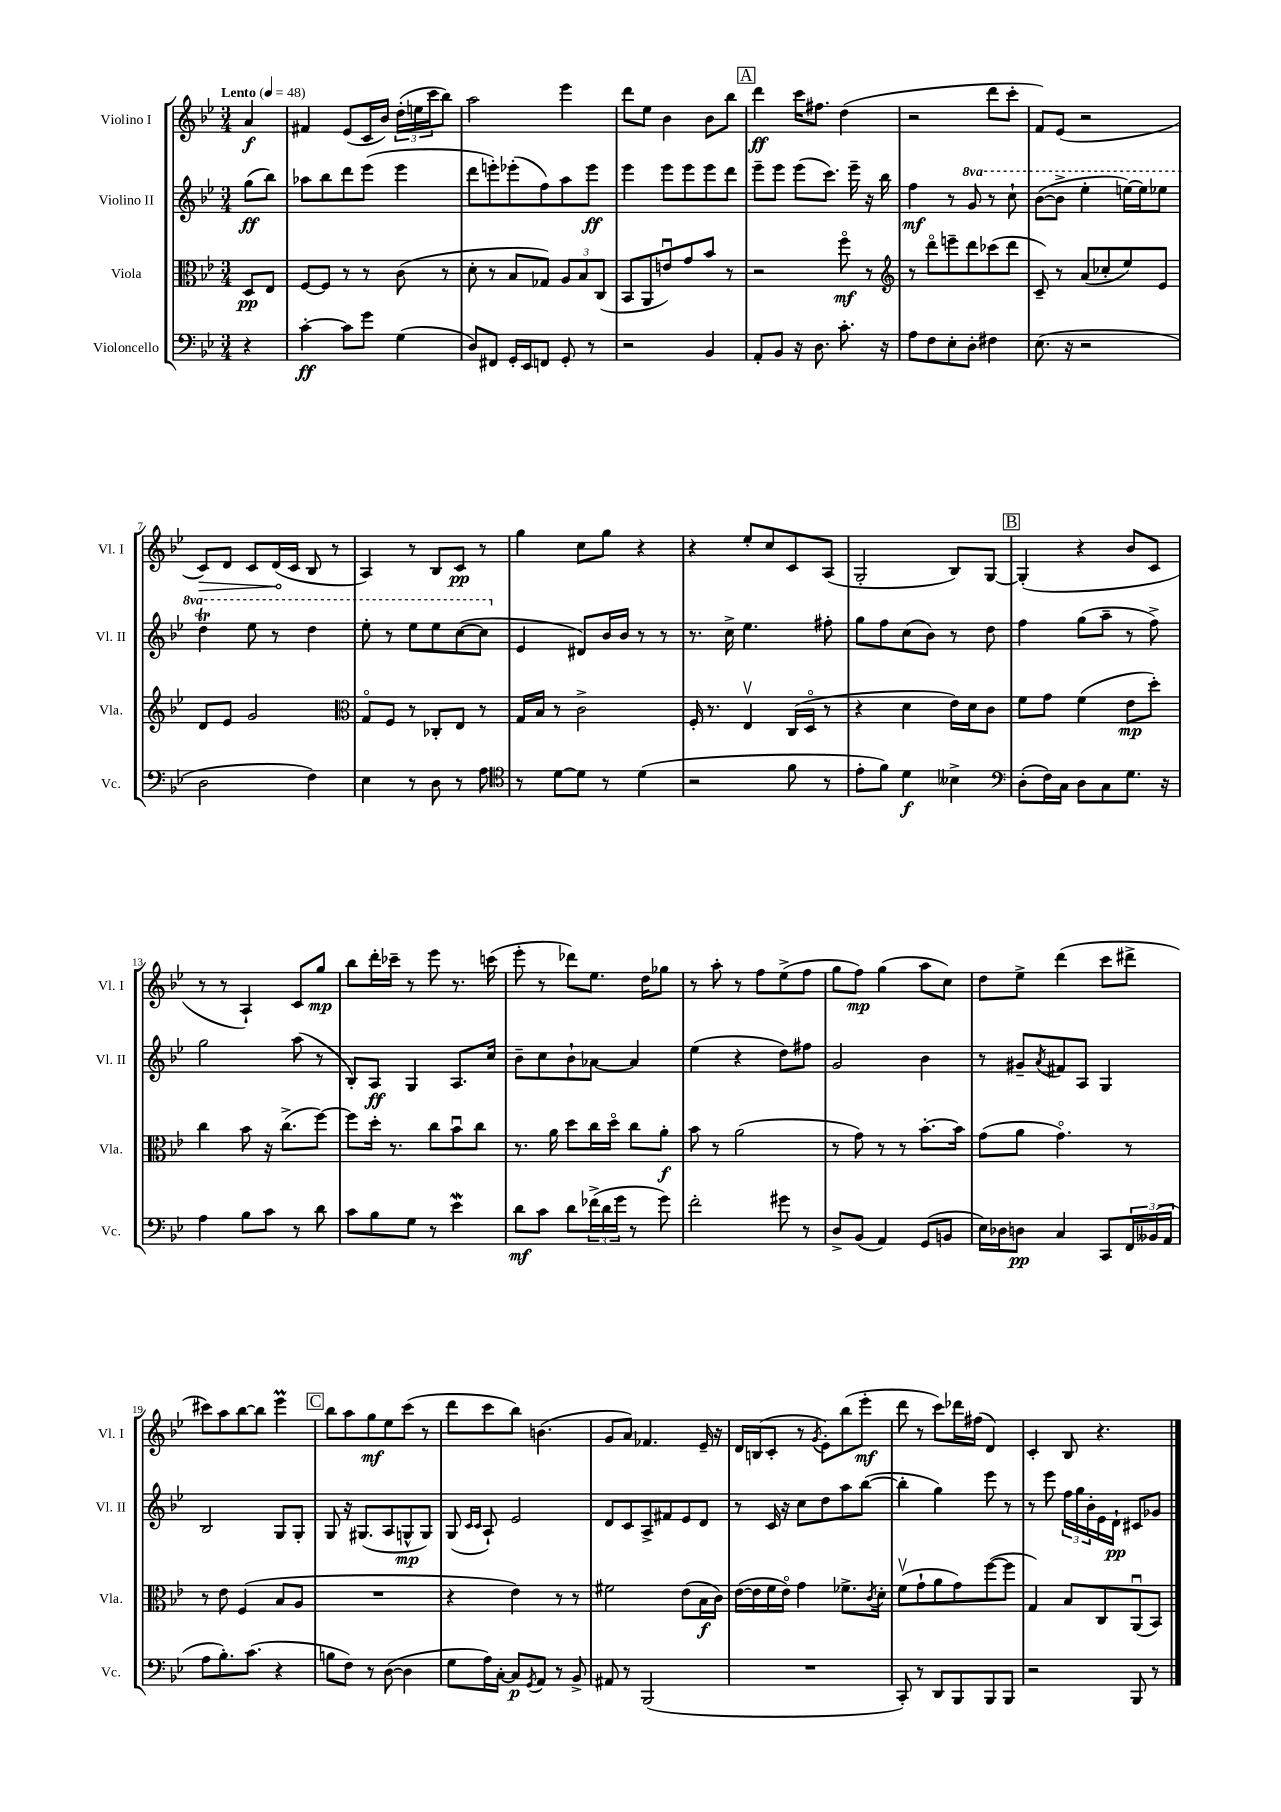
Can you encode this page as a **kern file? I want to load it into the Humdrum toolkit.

**kern	**kern	**kern	**kern
*staff4	*staff3	*staff2	*staff1
*clefF4	*clefC3	*clefG2	*clefG2
*k[b-e-]	*k[b-e-]	*k[b-e-]	*k[b-e-]
*M3/4	*M3/4	*M3/4	*M3/4
*MM48	*MM48	*MM48	*MM48
4r	8D/L	(8gg\L	4a/
.	8E-/J	8bb-\J)	.
=	=	=	=
[4c'\	[8F/L	8aa-\L	4f#/
.	8F/]J	8bb-\	.
8c\]L	8r	8ddd\	(8e-/L
8g\J	8r	(8eee-\J	16c/L
.	.	.	16b-/JJ)
(4G\	(8c\	4eee-\	(24dd'\LL
.	.	.	24ee\
.	.	.	24ccc\J
.	8r	.	8bb-\J)
=	=	=	=
8D/L)	8d'\	8ddd\L	2aa\
8FF#/J	8r	8eee'\)	.
16GG'/LL	8B-/L	(8eee-'\	.
16EE-/J	.	.	.
8FF/J	8G-/J)	8ff\)	.
8GG'/	12A/L	8aa\	4eee-\
.	12B-/	.	.
8r	.	8eee-\J	.
.	(12C/J	.	.
=	=	=	=
2r	8BB-/L	4eee-\	8ddd\L
.	8AA/	.	8ee-\J
.	8eu/)	8eee-\L	4b-\
.	8g/	8eee-\	.
4BB-/	8b-/J	8eee-\	8b-\L
.	8r	8ddd\J	8bb-\J
=	=	=	=
8AA'/L	2r	8eee-~\L	4ddd\
8BB-/J	.	8eee-\J	.
16r	.	(8eee-\L	16ccc\LK
8.D\	.	.	8.ff#\J
.	.	8.ccc\J)	.
8.c'\	8ffo\	.	(4dd\
.	.	16eee-~\	.
.	8r	16r	.
16r	.	16bb-\	.
=	=	=	=
*	*clefG2	*	*
8A\L	8r	4ff\	2r
8F\	8dddo\L	.	.
8E-'\	8eee~\	8r	.
8D'\J	8ddd\	8gg/	.
4F#\	(8ccc-\	8r	8ddd\L
.	8ddd\J	8ccc`\	8ccc'\J
=	=	=	=
(8.E-\	8c~/)	([8bb-\L	8f/L)
.	8r	8bb-^\]J	(8e-/J
16r	.	.	.
2r	(8a/L	4eee-'\	2r
.	8cc-'/	.	.
.	8ee-/)	[16eee\LL)	.
.	.	16eee\]J	.
.	8e-/J	8eee-\J	.
=	=	=	=
2D\	8d/L	4ddd\	8c/L)
.	8e-/J	.	8d/J
.	2g/	8eee-\	8c/L
.	.	8r	(16d/L
.	.	.	16c/JJ
4F\)	.	4ddd\	8B-/
.	.	.	8r
=	=	=	=
*	*clefC3	*	*
4E-\	8Go/L	8eee-'\	4A/)
.	8F/J	8r	.
8r	8r	8eee-\L	8r
8D\	8C-'/L	8eee-\	8B-/L
8r	8E-/J	([8ccc\	8c/J
8A\	8r	8ccc\]J	8r
=	=	=	=
*clefC4	*	*	*
8r	16G/LL	4e-/	4gg\
.	16B-/JJ	.	.
[8d\L	8r	.	.
8d\]J	2c^\	8d#/L)	8cc\L
8r	.	16b-/L	8gg\J
.	.	16b-/JJ	.
(4d\	.	8r	4r
.	.	8r	.
=	=	=	=
2r	16F'/	8.r	4r
.	8.r	.	.
.	.	16cc^\	.
.	4E-v/	4.ee-\	8ee-'/L
.	.	.	8cc/
8f\	(16C/LL	.	8c/
.	16Do/JJ	.	.
8r	8r	8ff#'\	(8A/J
=	=	=	=
8e-'\L	4r	8gg\L	2G'/
8f\J)	.	8ff\	.
4d\	4d\	(8cc\	.
.	.	8b-\J)	.
4B--^\	16e-\LL)	8r	8B-/L)
.	16d\J	.	.
.	8c\J	8dd\	[8G/J
=	=	=	=
*clefF4	*	*	*
(8D'\L	8f\L	4ff\	(4G'/]
16F\L)	8g\J	.	.
16C\JJ	.	.	.
8D\L	(4f\	(8gg\L	4r
8C\	.	8aa~\J	.
8.G\J	8e-\L	8r	8b-/L
.	8dd'\J)	8ff^\)	8c/J
16r	.	.	.
=	=	=	=
4A\	4cc\	2gg\	8r
.	.	.	8r
8B-\L	8b-\	.	4A`/)
8c\J	16r	.	.
.	(8.cc^\L	.	.
8r	.	(8aa\	8c/L
8d\	[8ff\J)	8r	8gg/J
=	=	=	=
8c\L	8ff\]L	8B-'/L)	8bb-\L
8B-\	16dd'\Jk	8A/J	16ddd'\L
.	8.r	.	16ccc-~\JJ
8G\J	.	4G/	8r
8r	8cc\L	.	8eee-\
4e-\	8b-u\	8.A/L	8.r
.	8cc\J	.	.
.	.	16cc/Jk	(16ccc\
=	=	=	=
8d\L	8.r	8b-~\L	8eee-'\
8c\J	.	8cc\	8r
.	16a\	.	.
8d\L	8dd\L	8b-`\	8ddd-\L)
(24f-^\L	16cc\L	[8a-\J	8.ee-\J
24d\	.	.	.
.	16ddo\JJ	.	.
24g\JJ	.	.	.
8r	8cc\L	4a-/]	.
.	.	.	16dd\LK
8g\)	8a'\J	.	8gg-\J
=	=	=	=
2f'\	8b-\	(4ee-\	8r
.	8r	.	8aa'\
.	(2a\	4r	8r
.	.	.	8ff\L
8g#\	.	8dd\L)	(8ee-^\
8r	.	8ff#\J	8ff\J
=	=	=	=
8D^/L	8r	2g/	8gg\L
(8BB-/J	8g\)	.	8ff\J)
4AA/)	8r	.	(4gg\
.	8r	.	.
(8GG/L	[8.b-'\L	4b-\	8aa\L
8BB/J	.	.	8cc\J)
.	16b-\]Jk	.	.
=	=	=	=
16E-\LL)	(8g\L	8r	8dd\L
16D-\J	.	.	.
8D\J	8a\J	8g#~/L	8ee-^\J
.	.	8qa/	.
4C/	4.go\)	8f#/	(4ddd\
.	.	8A/J	.
8CC/L	.	4G/	8ccc\L
24FF/L	8r	.	8ddd#^\J
(24BB--/	.	.	.
24AA/JJ	.	.	.
=	=	=	=
8A\L	8r	2B-/	8ccc#\L)
8.B-'\)	8e-\	.	8aa\
.	(4F/	.	[8bb-\
(8.c\J	.	.	.
.	.	.	8bb-\]J
4r	8B-/L	8G/L	4eee-\
.	8A/J	8G'/J	.
=	=	=	=
8B\L	2.r	8G/	8bb-\L
8F\J)	.	16r	8aa\
.	.	(8.G#/L	.
8r	.	.	8gg\
([8D\	.	8A/	8ee-\
4D\]	.	8G^^/	(8ccc\J
.	.	8G/J)	8r
=	=	=	=
8G\L	4r	(8G/	8ddd\L
.	.	16qqc/LL	.
.	.	16qqc/JJ	.
16A\L)	.	8A`/)	8ccc\
[16C'\JJ	.	.	.
8C/]L	4e-\)	2e-/	8bb-\J)
8qGG/	.	.	.
8AA/J	.	.	(4.b\
8r	8r	.	.
8BB-^/	8r	.	.
=	=	=	=
8AA#/	2f#\	8d/L	8g/L
8r	.	8c/	8a/J)
(2BBB-/	.	8A^/	4.f-/
.	.	8f#/	.
.	(8e-\L	8e-/	.
.	16B-\L	8d/J	16e-~/
.	16c\JJ)	.	16r
=	=	=	=
2.r	([16e-\LL	8r	16d/LL
.	16e-\]	.	(16B/J
.	16f\	16c/	8c'/J
.	16e-o\JJ)	16r	.
.	4g\	8cc\L	8r
.	.	.	8qg/
.	.	8dd\	8e-'\L)
.	8.f-^\L	8aa\	(8bb-\
.	.	([8bb-\J	8eee-'\J
.	8qc/	.	.
.	16d'\Jk	.	.
=	=	=	=
8CC'/)	(8fv\L	4bb-'\]	8ddd\
8r	8g`\	.	8r
8DD/L	8a\	4gg\)	8ccc\L)
8BBB-/	8g\)	.	16ddd-\L
.	.	.	(16ff#\JJ
8BBB-/	([8ff\	8eee-\	4d/)
8BBB-/J	8ff\]J	8r	.
=	=	=	=
2r	4G/)	8r	4c'/
.	.	8eee-\	.
.	8B-/L	24ff\LL	8B-/
.	.	24gg\	.
.	.	24b-'\	.
.	8C/	16e-\	4.r
.	.	16d`\JJ	.
8BBB-/	(8AAu/	8c#/L	.
8r	8BB-/J)	8g-/J	.
==	==	==	==
*-	*-	*-	*-
